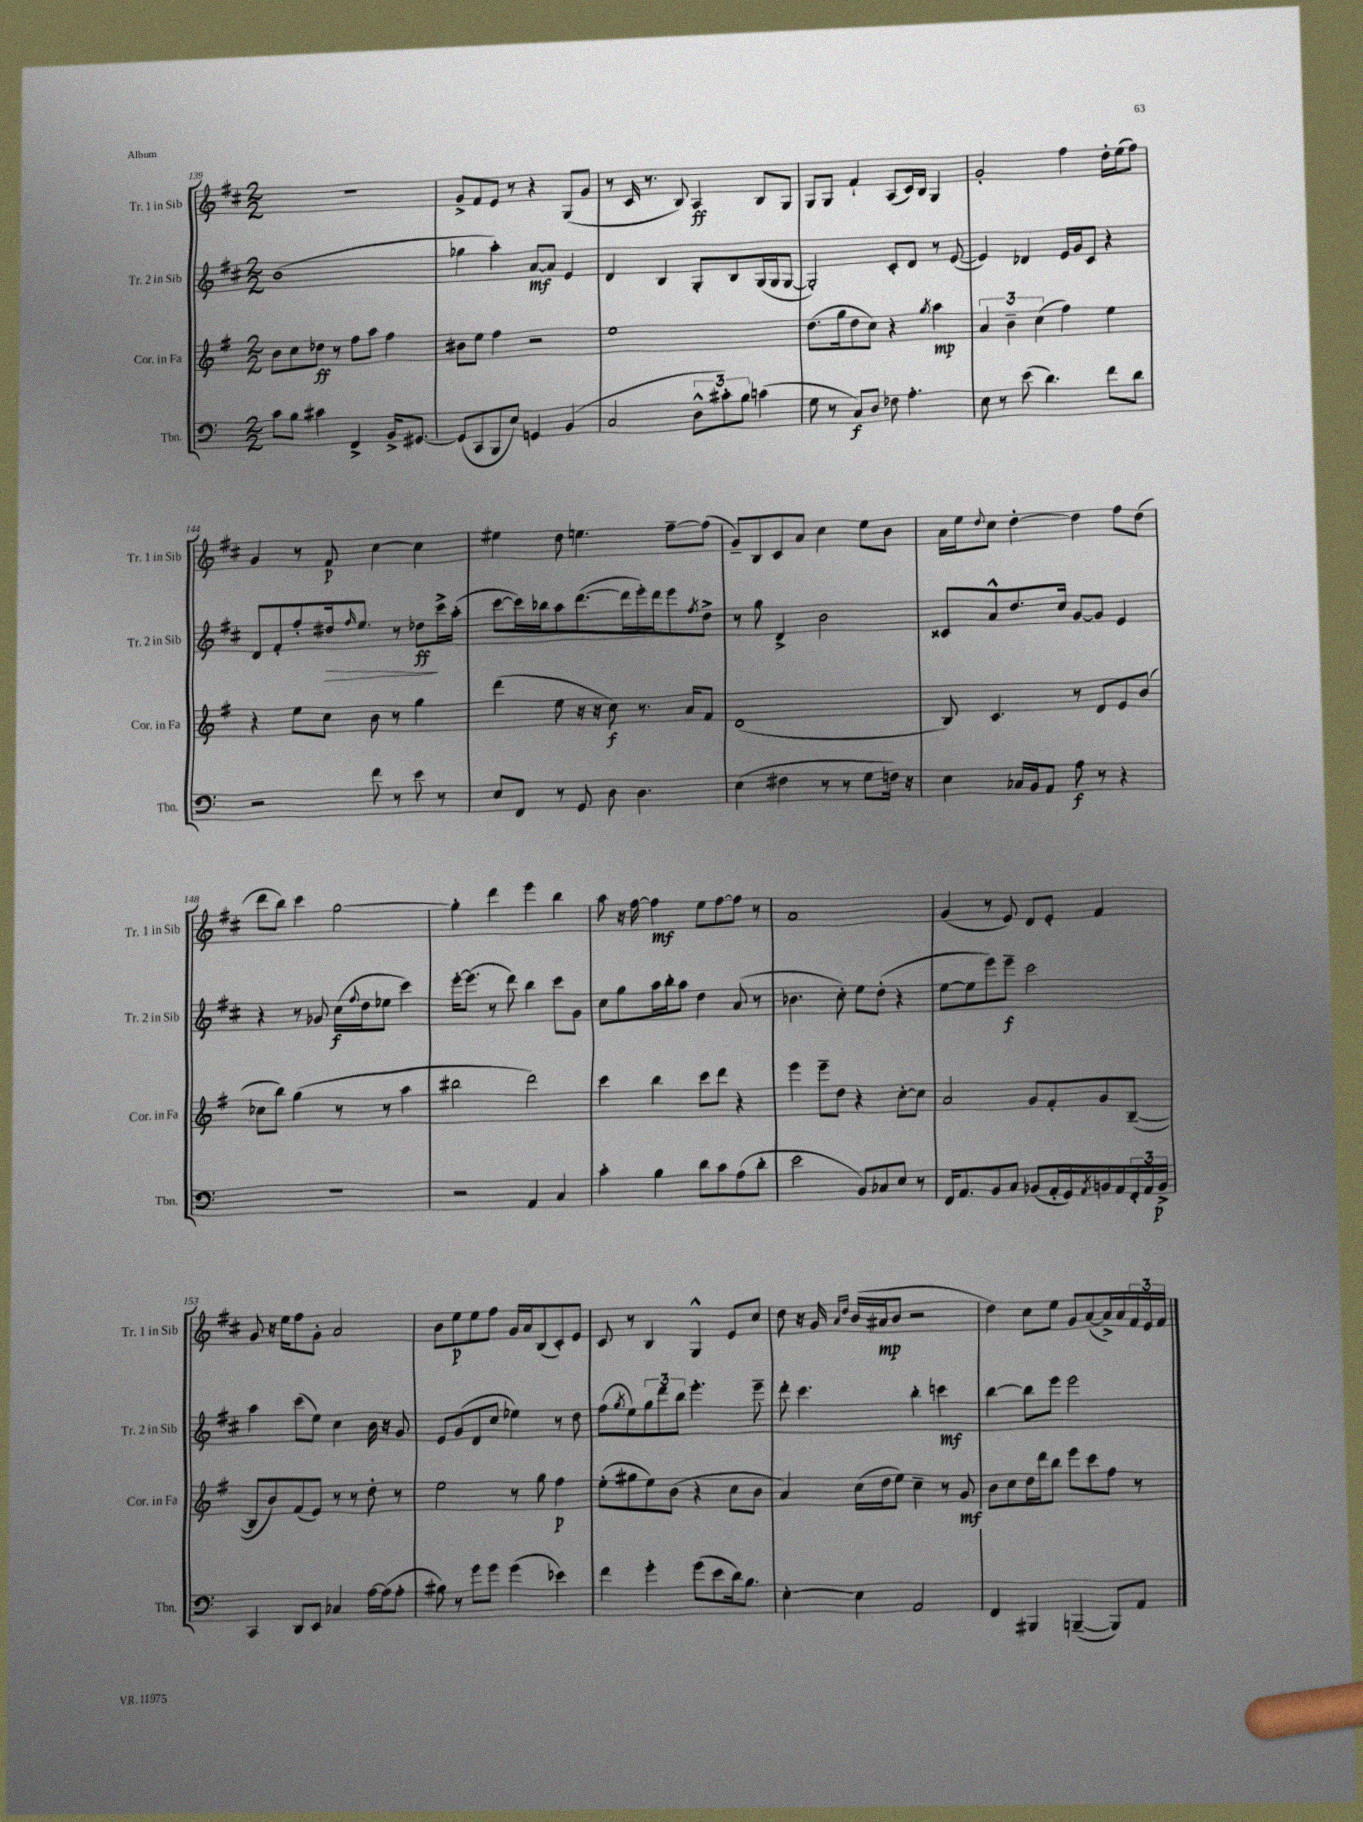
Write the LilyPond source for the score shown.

<<
\new StaffGroup <<
\new Staff = "s0" \with { instrumentName = "Tr. 1 in Sib" shortInstrumentName = "Tr. 1 in Sib" } {
    \clef treble \key d \major \numericTimeSignature \time 2/2
    r1 |
    g'8-> fis'8 e'8 r8 r4 g8( g'8 |
    r8 cis'16 r8. b8) a4\ff b8 g8 |
    g8 g8 fis'4-! a8( cis'16) b16 g4 |
    g'2-. fis''4 d''16-. e''16( fis''8) |
    g'4 r8 fis'8\p cis''4~ cis''4 |
    eis''4 d''8 e''4. fis''8~-- fis''8( |
    g'8--) b8 cis'8 a'8 cis''4 e''8 b'8 |
    a'16 e''16 \appoggiatura { d''8 } cis''8 d''4~-. d''4 fis''8 d''8( |
    d'''8 b''8) cis'''4 g''2~ |
    g''4-. d'''4 e'''4 b''4 |
    a''8 r16 fis''16~ fis''4\mf e''8 fis''8~ fis''8 r8 |
    a'1 |
    g'4( r8 e'8) d'8 e'8-. fis'4 |
    g'8 r16 e''16 fis''8 g'8-. a'2 |
    b'8 e''8\p e''8 fis''8 g'16 a'16 b8( cis'8-.) e'8 |
    cis'8 r8 b4 g4-^ e'8 cis''8 |
    d''8 r16 g'16 \grace { a'16 d''16 } b'16( ais'16\mp b'8 r2 |
    d''4) cis''8 e''8 g'8 a'8~( a'16->) a'16 \tuplet 3/2 { fis'16 e'16 fis'16 } \bar "|." |
}
\new Staff = "s1" \with { instrumentName = "Tr. 2 in Sib" shortInstrumentName = "Tr. 2 in Sib" } {
    \clef treble \key d \major \numericTimeSignature \time 2/2
    b'1( |
    ges''4 a''4-.) a'8~\mf a'8 e'4 |
    d'4 b4 g8-. b8 g16( g16 g8~ |
    g2-.) cis'8-. d'8 r8 e'8~( |
    e'4) des'4 e'16 g'16 cis'8 r4 |
    d'8 fis'8-. fis''8-. dis''16\> \grace { fis''16 } e''8. r8 des''8\ff\! cis'''16-> a''16-.( |
    cis'''8~ cis'''16) bes''16 a''8 d'''8.~( d'''16 e'''16-.) d'''16 e'''8 \acciaccatura { fis''8 } d''8-> |
    r8 g''8 d'4-> b'2 |
    cisis'8 a'8-^ d''8. cis''16 g'8~ g'8 e'4 |
    r4 r8 ges'8 cis''16\f( \appoggiatura { fis''8 } d''16 ees''8 cis'''4) |
    e'''16~-. e'''8.( r8 d'''8) b''4 cis'''8 g'8 |
    cis''8 g''8 a''16 b''16-. a''8 d''4 a'8( r8 |
    bes'4. cis''8-.) e''8 d''8-.( r4 |
    e''8~ e''8 e'''8) e'''8--\f cis'''2 |
    a''4 cis'''8( e''8) cis''4 b'16 r16 g'8 |
    e'8 g'8( d'8 cis''8 ees''4) r8 d''8 |
    fis''8( \acciaccatura { g''8 } e''8) \tuplet 3/2 { g''8 d'''8 b''8 } e'''4.-. e'''8-- |
    d'''8-. cis'''4. b''4-. c'''4\mf |
    b''4~ b''8 e'''8 e'''2 \bar "|." |
}
\new Staff = "s2" \with { instrumentName = "Cor. in Fa" shortInstrumentName = "Cor. in Fa" } {
    \clef treble \key g \major \numericTimeSignature \time 2/2
    b'8 c''8 des''8\ff r8 fis''8 a''8 fis''4 |
    bis'8 e''8 fis''4 r2 |
    e''1 |
    d''8.( g''16 d''8 c''8) r4 \acciaccatura { g''8 } a''4\mp |
    \tuplet 3/2 { a'4 b'4-- c''4( } fis''4) e''4 |
    r4 e''8 c''8 b'8 r8 g''4 |
    d'''4( e''8 r16 r16 c''8\f) r8. a'16 fis'8 |
    d'1( |
    b8) c'4. r8 d'8 e'8 b'8( |
    ces''8 b''8) g''4( r8 r8 a''4 |
    bis''2 d'''2) |
    c'''4 b''4 c'''8 d'''8 r4 |
    e'''4 e'''8-- d''8 r4 c''8~-. c''8 |
    a'2 g'8 fis'8-. g'8 b8~--( |
    b8 b'8) fis'8( e'8) r8 r8 d''8-. r8 |
    e''2 r8 g''8 fis''4\p |
    e''8-.( gis''8 e''8) b'8( r4 c''8 b'8 |
    a'4) c''16( d''16 e''8) c''4-- r8 g'8\mf |
    b'8 c''8 d''16 d'''16 b''8 e'''8 c'''8 fis''8 r8 \bar "|." |
}
\new Staff = "s3" \with { instrumentName = "Tbn." shortInstrumentName = "Tbn." } {
    \clef bass \key c \major \numericTimeSignature \time 2/2
    c'8 b8 cis'4 f,4-> b,16-> gis,8.~ |
    gis,8( c,8 b,,8 e8) g,4 b,4( |
    c2 \tuplet 3/2 { d8-^ cis'8-.) b8 } c'4( |
    g8 r8 c8\f) d8 fes8 a4.-. |
    e8 r8 e'8( d'4.) f'8 d'8 |
    r2 f'8 r8 e'8 r8 |
    e8 f,8 r8 g,8 d8 d4. |
    e4( fis4 r8 r8 g8 f16) r16 |
    e4 ces16 b,16 a,8 a8\f r8 r4 |
    r1 |
    r2 a,4 c4 |
    c'4-. b4 d'8 c'8 a8( d'8-. |
    e'2 b,8) ces8 e8 r8 |
    f,16 a,8. b,8 c8 bes,8( a,16-. g,16) \acciaccatura { a,8 } b,16 a,16 \tuplet 3/2 { f,16-. a,16 b,16->\p } |
    c,4 d,8 e,8 ces4 a16~ a16( a8-. |
    bis8) r8 g'8 g'8 g'4( ees'4) |
    f'4 g'4-. g'8( e'8 d'16) b8. |
    e4~-. e4 a,2 |
    f,4 bis,,4 b,,4~--( b,,8) a,8 \bar "|." |
}
>>
>>
\layout { \context { \Score currentBarNumber = #139 } }
